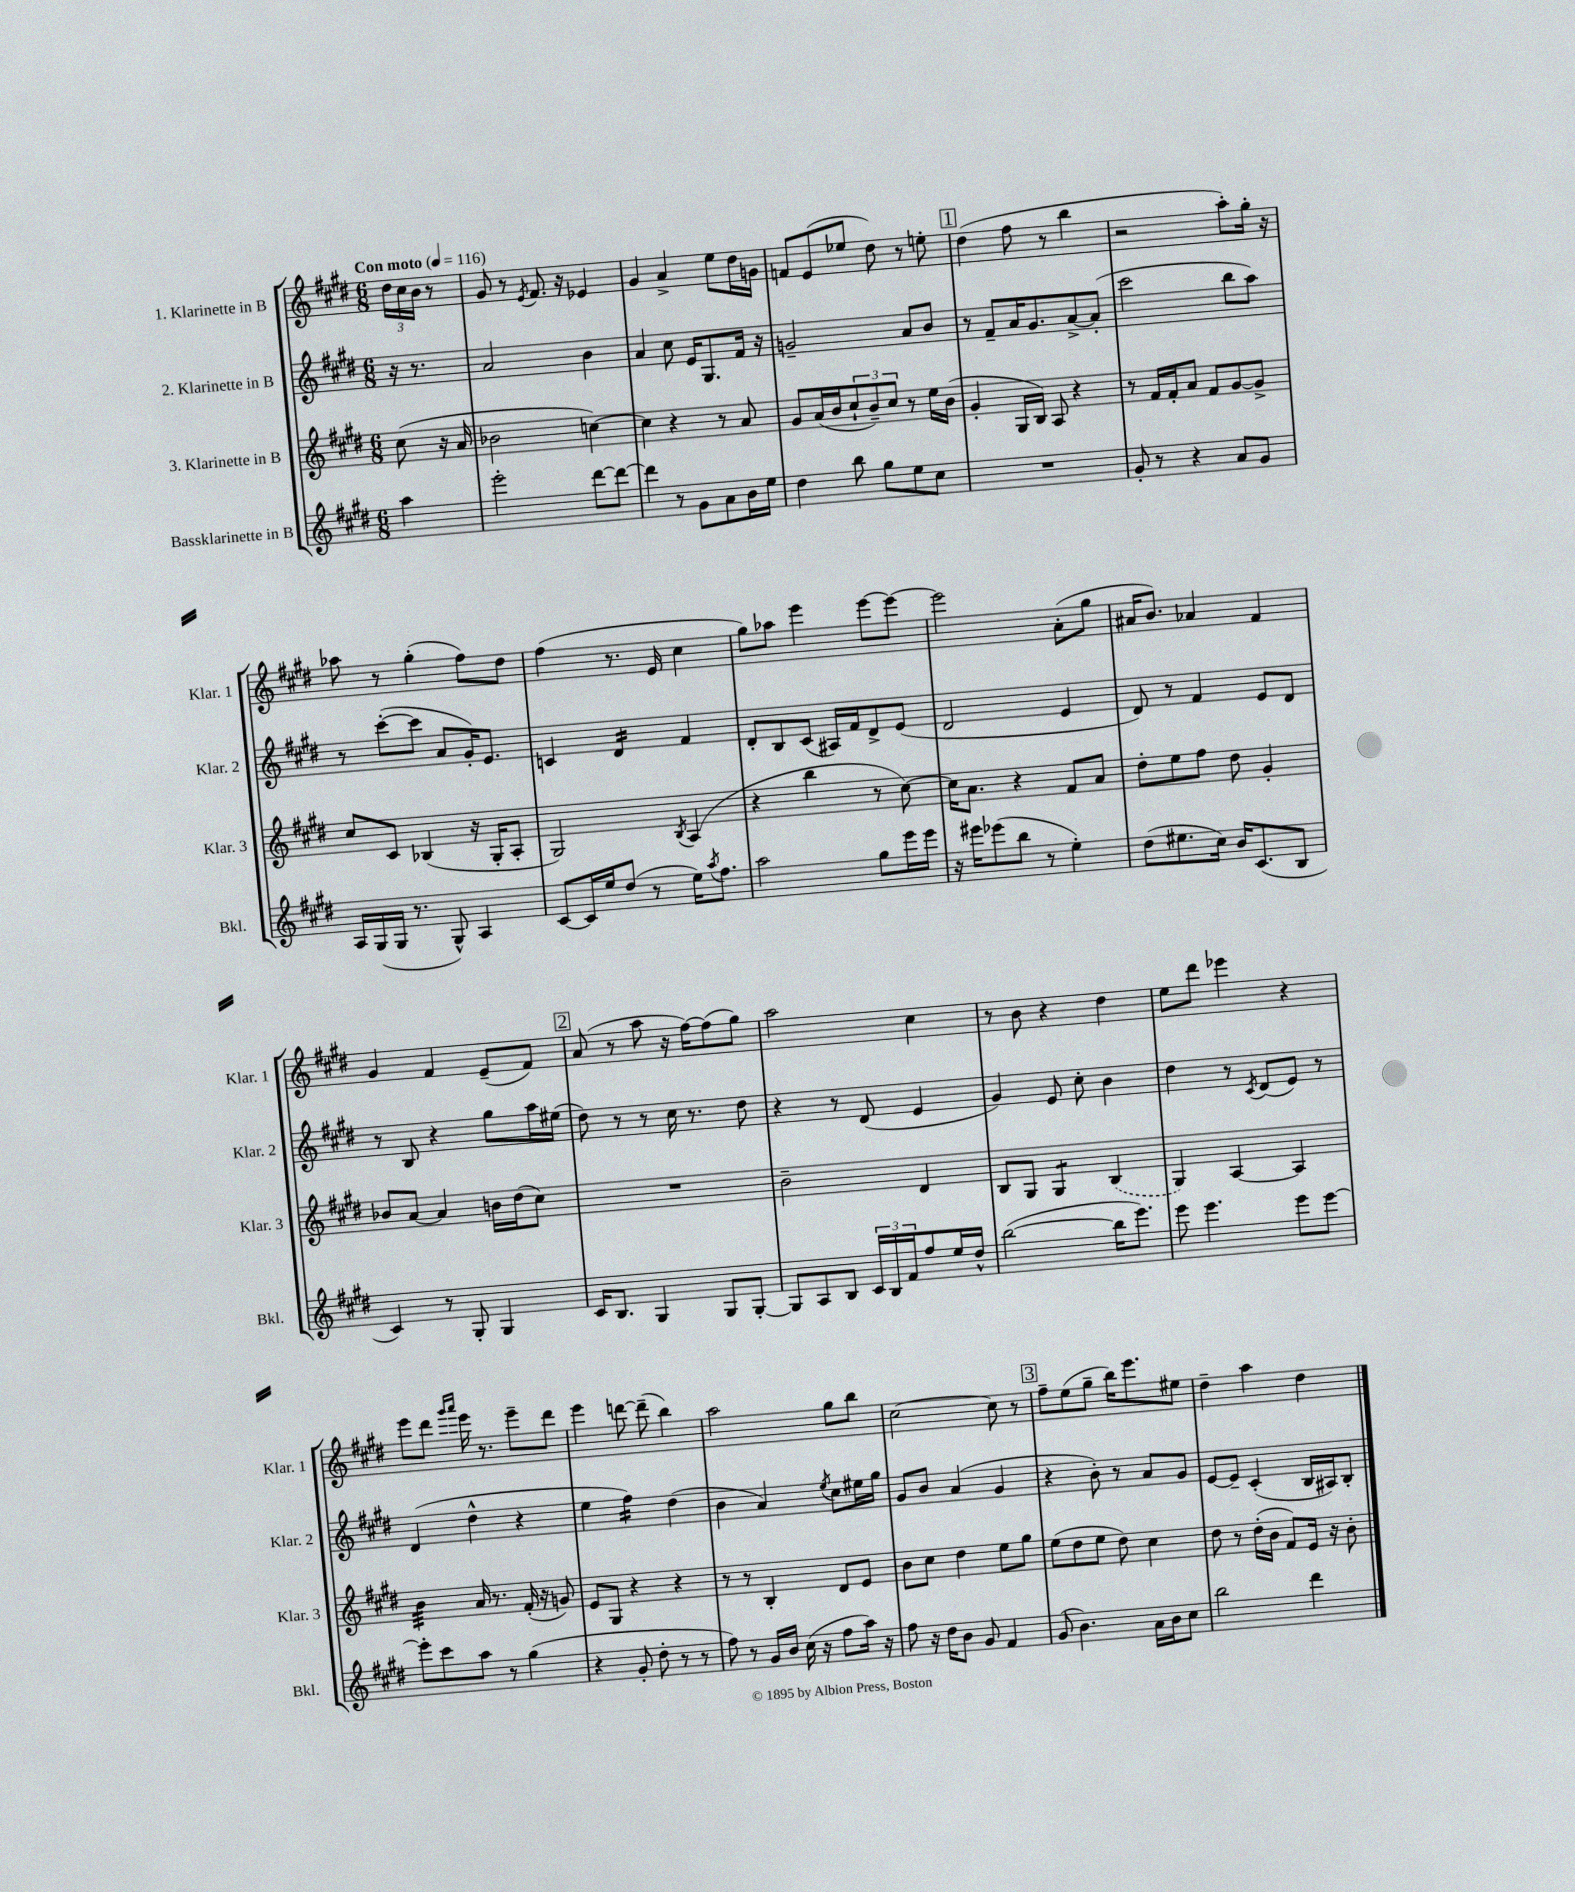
<<
\new StaffGroup <<
\new Staff = "s0" \with { instrumentName = "1. Klarinette in B" shortInstrumentName = "Klar. 1" } {
    \clef treble \key e \major \numericTimeSignature \time 6/8 \partial 4 \tempo "Con moto" 4 = 116
    \tuplet 3/2 { dis''16 cis''16 b'16 } r8 |
    gis'8 r8 \acciaccatura { e'8 } fis'8. r16 ees'4 |
    gis'4 a'4-> e''8 dis''16 g'16 |
    f'8 e'8( ees''8 dis''8) r8 e''8-. |
    \mark \markup { \box "1" } dis''4( fis''8 r8 b''4 |
    r2 a''8-.) gis''16-. r16 |
    aes''8 r8 gis''4-.( fis''8) dis''8 |
    fis''4( r8. e'16 cis''4 |
    gis''8) aes''8 e'''4 e'''8~ e'''8~ |
    e'''2 a'8-.( gis''8 |
    ais'16 b'8.) aes'4 fis'4 |
    gis'4 fis'4 e'8--( fis'8) |
    \mark \markup { \box "2" } a'8( r8 a''8 r16 fis''16~) fis''8( gis''8) |
    a''2 cis''4 |
    r8 b'8 r4 dis''4 |
    e''8 dis'''8 ees'''4 r4 |
    e'''8 dis'''8 \grace { gis'''16 a'''16 } e'''16 r8. e'''8-- dis'''8 |
    e'''4 d'''8~ d'''8--( b''4) |
    a''2 gis''8 b''8 |
    cis''2~ cis''8 r8 |
    \mark \markup { \box "3" } fis''8-- e''8( gis''8-- b''16) e'''8. eis''8 |
    dis''4-- a''4 dis''4 \bar "|." |
}
\new Staff = "s1" \with { instrumentName = "2. Klarinette in B" shortInstrumentName = "Klar. 2" } {
    \clef treble \key e \major \numericTimeSignature \time 6/8 \partial 4
    r16 r8. |
    a'2 b'4 |
    a'4 cis''8 e'16 gis8. fis'16 r16 |
    g'2-- a'8 b'8 |
    \mark \markup { \box "1" } r8 fis'8-- a'16 gis'8. a'8~-> a'8-.( |
    cis'''2 b''8 a''8) |
    r8 cis'''8~-.( cis'''8 a'8 gis'16-.) e'8. |
    c'4 dis'4:16 fis'4 |
    dis'8-. b8 cis'8( ais16) fis'16 dis'8-> e'8( |
    dis'2 e'4 |
    dis'8) r8 fis'4 e'8 dis'8 |
    r8 b8 r4 gis''8 a''16 eis''16( |
    \mark \markup { \box "2" } dis''8) r8 r8 cis''16 r8. dis''8 |
    r4 r8 dis'8( e'4 |
    gis'4) e'8 cis''8-. b'4 |
    dis''4 r8 \acciaccatura { cis'8 } dis'8( e'8) r8 |
    dis'4( dis''4-^ r4 |
    e''4 fis''4:16) dis''4( |
    b'4 a'4) \acciaccatura { e''8 } cis''8 eis''16 gis''16 |
    gis'8 b'8 a'4( gis'4 |
    \mark \markup { \box "3" } r4 b'8-.) r8 a'8 gis'8 |
    e'8~ e'8-- cis'4-.( b16 ais16) b8-. \bar "|." |
}
\new Staff = "s2" \with { instrumentName = "3. Klarinette in B" shortInstrumentName = "Klar. 3" } {
    \clef treble \key e \major \numericTimeSignature \time 6/8 \partial 4
    cis''8( r16 a'16 |
    bes'2 c''4~) |
    c''4 r4 r8 a'8 |
    gis'8 a'16( b'16 \tuplet 3/2 { cis''8-! b'8--) cis''8 } r8 e''16 b'16( |
    \mark \markup { \box "1" } gis'4-. gis16 b16) a8 r4 |
    r8 fis'16 fis'16-. a'8 fis'8 gis'8~ gis'8-> |
    cis''8 cis'8 bes4( r16 gis16-. a8-. |
    gis2) \acciaccatura { b8 } a4( |
    r4 b''4 r8 cis''8~) |
    cis''16 a'8. r4 fis'8 a'8 |
    dis''8-. e''8 fis''8 dis''8 gis'4-. |
    bes'8 a'8~ a'4 b'16 dis''16( cis''8) |
    \mark \markup { \box "2" } R2. |
    b'2-- dis'4 |
    b8 gis8 gis4:8 \once \slurDashed b4( |
    gis4) a4~ a4 |
    b'4:32 a'16 r8. fis'16-.( r16 g'8) |
    e'8 gis8 r4 r4 |
    r8 r8 b4-. dis'8 e'8 |
    b'8 cis''8 dis''4 e''8 gis''8 |
    \mark \markup { \box "3" } e''8( dis''8 e''8 dis''8) cis''4 |
    dis''8 r8 dis''16-.( b'16 fis'8) e'16 r16 b'8-. \bar "|." |
}
\new Staff = "s3" \with { instrumentName = "Bassklarinette in B" shortInstrumentName = "Bkl." } {
    \clef treble \key e \major \numericTimeSignature \time 6/8 \partial 4
    a''4 |
    e'''2-. dis'''8~ dis'''8~ |
    dis'''4 r8 gis'8 a'8 b'16 e''16 |
    dis''4 b''8 gis''8 e''8 cis''8 |
    \mark \markup { \box "1" } R2. |
    gis'8-. r8 r4 a'8 gis'8 |
    a16 gis16( gis16 r8. gis8-^) a4 |
    cis'8~ cis'16 e''16 dis''8( r8 e''16) \acciaccatura { a''8 } fis''8. |
    a''2 gis''8 e'''16 e'''16 |
    r16 eis'''16 ees'''8( b''8 r8 e''4-.) |
    dis''8( eis''8. cis''16) b'16 cis'8.( b8 |
    cis'4) r8 gis8-. gis4 |
    \mark \markup { \box "2" } cis'16 b8. gis4 gis8 gis8~-. |
    gis8 a8 b8 \tuplet 3/2 { cis'16 b16 fis'16 } fis''8 e''16 dis''16-^ |
    b''2~( b''16 e'''8.) |
    e'''8 e'''4. e'''8 e'''8~ |
    e'''8-. cis'''8 a''8 r8 gis''4( |
    r4 gis'8-. dis''8-. r8 r8 |
    fis''8) r8 gis'16 b'16 cis''16( r16 fis''8 a''16) r16 |
    fis''8 r16 dis''16 b'8 gis'8 fis'4 |
    \mark \markup { \box "3" } gis'8( b'4.) a'16 b'16 cis''8 |
    b''2 dis'''4 \bar "|." |
}
>>
>>
\layout { \context { \Score \remove "Bar_number_engraver" } }
